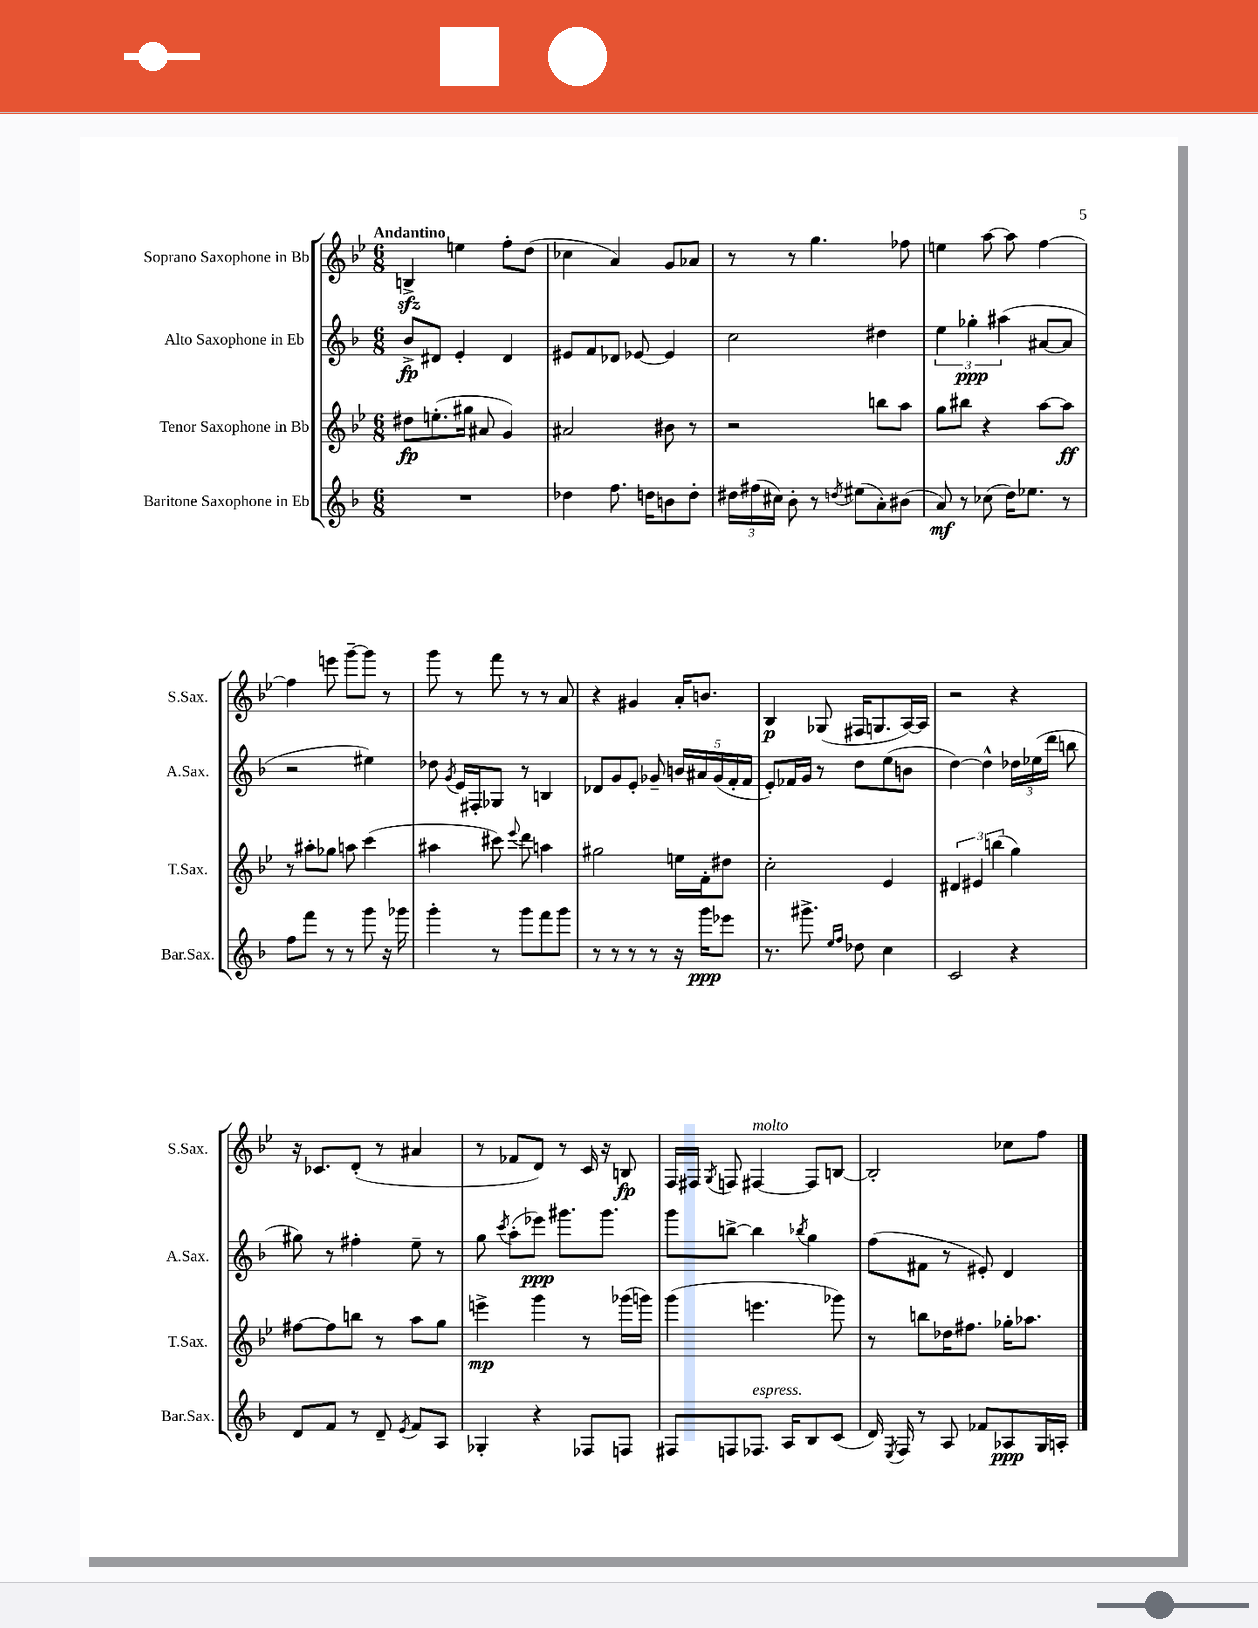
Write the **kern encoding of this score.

**kern	**dynam	**kern	**dynam	**kern	**dynam	**kern	**dynam
*part4	*part4	*part3	*part3	*part2	*part2	*part1	*part1
*staff4	*staff4	*staff3	*staff3	*staff2	*staff2	*staff1	*staff1
*I"Baritone Saxophone in Eb	*	*I"Tenor Saxophone in Bb	*	*I"Alto Saxophone in Eb	*	*I"Soprano Saxophone in Bb	*
*I'Bar.Sax.	*	*I'T.Sax.	*	*I'A.Sax.	*	*I'S.Sax.	*
*clefG2	*	*clefG2	*	*clefG2	*	*clefG2	*
*k[b-]	*	*k[b-e-]	*	*k[b-]	*	*k[b-e-]	*
*M6/8	*	*M6/8	*	*M6/8	*	*M6/8	*
=1	=1	=1	=1	=1	=1	=1	=1
!	!	!	!	!	!	!LO:TX:a:B:t=Andantino	!
2.r	.	8dd#X\L	fp	8b-^/L	fp	4Bnzz^/	.
.	.	(8.een'\	.	8d#X/J	.	.	.
.	.	.	.	4e'/	.	4een\	.
.	.	16gg#X\Jk	.	.	.	.	.
.	.	8a#X/	.	.	.	.	.
.	.	4g/)	.	4d#/	.	8ff'\L	.
.	.	.	.	.	.	(8dd\J	.
=2	=2	=2	=2	=2	=2	=2	=2
4dd-X\	.	2a#X/	.	8e#X/L	.	4cc-X\	.
.	.	.	.	8f/	.	.	.
8.ff\	.	.	.	8d-X/J	.	4a/)	.
.	.	.	.	[8e-X/	.	.	.
16ddn\KL	.	.	.	.	.	.	.
8bn\	.	8b#X\	.	4e-/]	.	8g/L	.
8dd'\J	.	8r	.	.	.	8a-X/J	.
=3	=3	=3	=3	=3	=3	=3	=3
24dd#X\LL	.	2r	.	2cc\	.	8r	.
(24ff#X\	.	.	.	.	.	.	.
24cc#X\JJ)	.	.	.	.	.	.	.
8b-'\	.	.	.	.	.	8r	.
8r	.	.	.	.	.	4.gg\	.
8qddn/	.	.	.	.	.	.	.
(8ee#X\L	.	.	.	.	.	.	.
8a'\)	.	8bbn\L	.	4dd#X\	.	.	.
(8b#X\J	.	8aa\J	.	.	.	8ff-X\	.
=4	=4	=4	=4	=4	=4	=4	=4
8a/)	mf	8gg\L	.	6ee\	.	4een\	.
8r	.	8bb#X\J	.	.	.	.	.
.	.	.	.	6gg-X'\	ppp	.	.
(8cc-X\	.	4r	.	.	.	[8aa\	.
.	.	.	.	(6aa#X\	.	.	.
16dd\KL)	.	.	.	.	.	8aa\]	.
8.ee-X\J	.	.	.	.	.	.	.
.	.	[8aa\L	.	[8a#X/L	.	[4ff\	.
8r	.	8aa\J]	ff	8a#/J]	.	.	.
!!LO:LB:g=z
=5	=5	=5	=5	=5	=5	=5	=5
8ff\L	.	8r	.	2r	.	4ff\]	.
8fff\J	.	8aa#X'\L	.	.	.	.	.
8r	.	8gg-X\J	.	.	.	8eeen\	.
8r	.	8aan\	.	.	.	[8ggg~\L	.
8ggg\	.	(4ccc\	.	4ee#X\)	.	8ggg\J]	.
16r	.	.	.	.	.	8r	.
16ggg-X\	.	.	.	.	.	.	.
=6	=6	=6	=6	=6	=6	=6	=6
4ggg'\	.	4aa#X\	.	8dd-X\	.	8ggg\	.
.	.	.	.	8qg/	.	.	.
.	.	.	.	16e/LL	.	8r	.
.	.	.	.	16F#X'/J	.	.	.
8r	.	8ccc#X\)	.	8G-X/J	.	8fff\	.
.	.	8qqeee-/	.	.	.	.	.
8ggg\L	.	8ddd\	.	8r	.	8r	.
8fff\	.	4aan\	.	4Bn/	.	8r	.
8ggg\J	.	.	.	.	.	8a/	.
=7	=7	=7	=7	=7	=7	=7	=7
8r	.	2gg#X\	.	8d-X/L	.	4r	.
8r	.	.	.	8g/	.	.	.
8r	.	.	.	8e'/J	.	4g#X/	.
8r	.	.	.	8g-X~/	.	.	.
16r	.	16een\LL	.	20bn/LL	.	16a'/KL	.
.	.	.	.	20a#X/	.	.	.
16ggg\KL	ppp	16f'\J	.	.	.	8.bn/J	.
.	.	.	.	(20g-/	.	.	.
8eee-X\J	.	8dd#X\J	.	.	.	.	.
.	.	.	.	20f'/	.	.	.
.	.	.	.	20f/JJ	.	.	.
=8	=8	=8	=8	=8	=8	=8	=8
8.r	.	2cc'\	.	8e'/L)	.	4B-/	p
.	.	.	.	16f-X/L	.	.	.
8.ggg#X^\	.	.	.	16g/JJ	.	.	.
.	.	.	.	8r	.	(8G-X/	.
16qqee/LL	.	.	.	.	.	.	.
16qqff/JJ	.	.	.	.	.	.	.
8dd-X\	.	.	.	8dd\L	.	16F#X/KL	.
.	.	.	.	.	.	8.Gn/	.
4cc\	.	4e-/	.	(8ee\	.	.	.
.	.	.	.	8bn\J	.	[16A/L)	.
.	.	.	.	.	.	16A/JJ]	.
=9	=9	=9	=9	=9	=9	=9	=9
2c/	.	6d#X/	.	[4dd\)	.	2r	.
.	.	6e#X/	.	.	.	.	.
.	.	.	.	4dd^^\]	.	.	.
.	.	(6bbn\	.	.	.	.	.
4r	.	4gg\)	.	24dd-X\LL	.	4r	.
.	.	.	.	(24ee-X\	.	.	.
.	.	.	.	24ddd\JJ	.	.	.
.	.	.	.	8bbn\	.	.	.
!!LO:LB:g=z
=10	=10	=10	=10	=10	=10	=10	=10
8d/L	.	[8ff#X\L	.	8gg#X\)	.	16r	.
.	.	.	.	.	.	8.c-X/L	.
8f/J	.	8ff#\]	.	8r	.	.	.
8r	.	8bbn\J	.	4ff#X'\	.	(8d'/J	.
8d~/	.	8r	.	.	.	8r	.
8qe/	.	.	.	.	.	.	.
8f/L	.	8aa\L	.	8ee~\	.	4a#X/	.
8A/J	.	8gg\J	.	8r	.	.	.
=11	=11	=11	=11	=11	=11	=11	=11
4G-X'/	.	4eeen^\	mp	8gg\	.	8r	.
.	.	.	.	8qccc/	.	.	.
.	.	.	.	(8aa'\L	.	8f-X/L	.
4r	.	4ggg\	.	8eee-X\J)	ppp	8d/J)	.
.	.	.	.	8.ggg#X\L	.	8r	.
8F-X/L	.	8r	.	.	.	16c/	.
.	.	.	.	8.ggg#\J	.	16r	.
8Fn/J	.	(16ggg-X\LL	.	.	.	8Bn/	fp
.	.	16gggn\JJ)	.	.	.	.	.
=12	=12	=12	=12	=12	=12	=12	=12
8F#X/L	.	(4ggg\	.	8ggg\L	.	16F/LL	.
.	.	.	.	.	.	16F#X/JJ	.
.	.	.	.	.	.	8qG/	.
8Fn/	.	.	.	[8bbn^\J	.	8Fn/	.
!	!	!	!	!	!	!LO:TX:a:i:t=molto	!
!LO:TX:a:i:t=espress.	!	!	!	!	!	!	!
8.F-X/J	.	4.eeen\	.	4bb\]	.	[4F#X/	.
16A/KL	.	.	.	.	.	.	.
.	.	.	.	8qbb-X/	.	.	.
8B-/	.	.	.	4gg\	.	8F#/L]	.
(8c/J	.	8ggg-X\)	.	.	.	[8Bn/J	.
=13	=13	=13	=13	=13	=13	=13	=13
16d/)	.	8r	.	(8ff\L	.	2B'/]	.
8qE/	.	.	.	.	.	.	.
16F/	.	.	.	.	.	.	.
8r	.	8bbn\L	.	8f#X\J	.	.	.
8A/	.	16dd-X\K	.	8r	.	.	.
.	.	8.ff#X\J	.	.	.	.	.
8f-X/L	.	.	.	8e#X'/)	.	.	.
8A-X/	ppp	16gg-X'\KL	.	4d/	.	8cc-X\L	.
.	.	8.aa-X\J	.	.	.	.	.
16G/L	.	.	.	.	.	8ff\J	.
16An'/JJ	.	.	.	.	.	.	.
==	==	==	==	==	==	==	==
*-	*-	*-	*-	*-	*-	*-	*-
